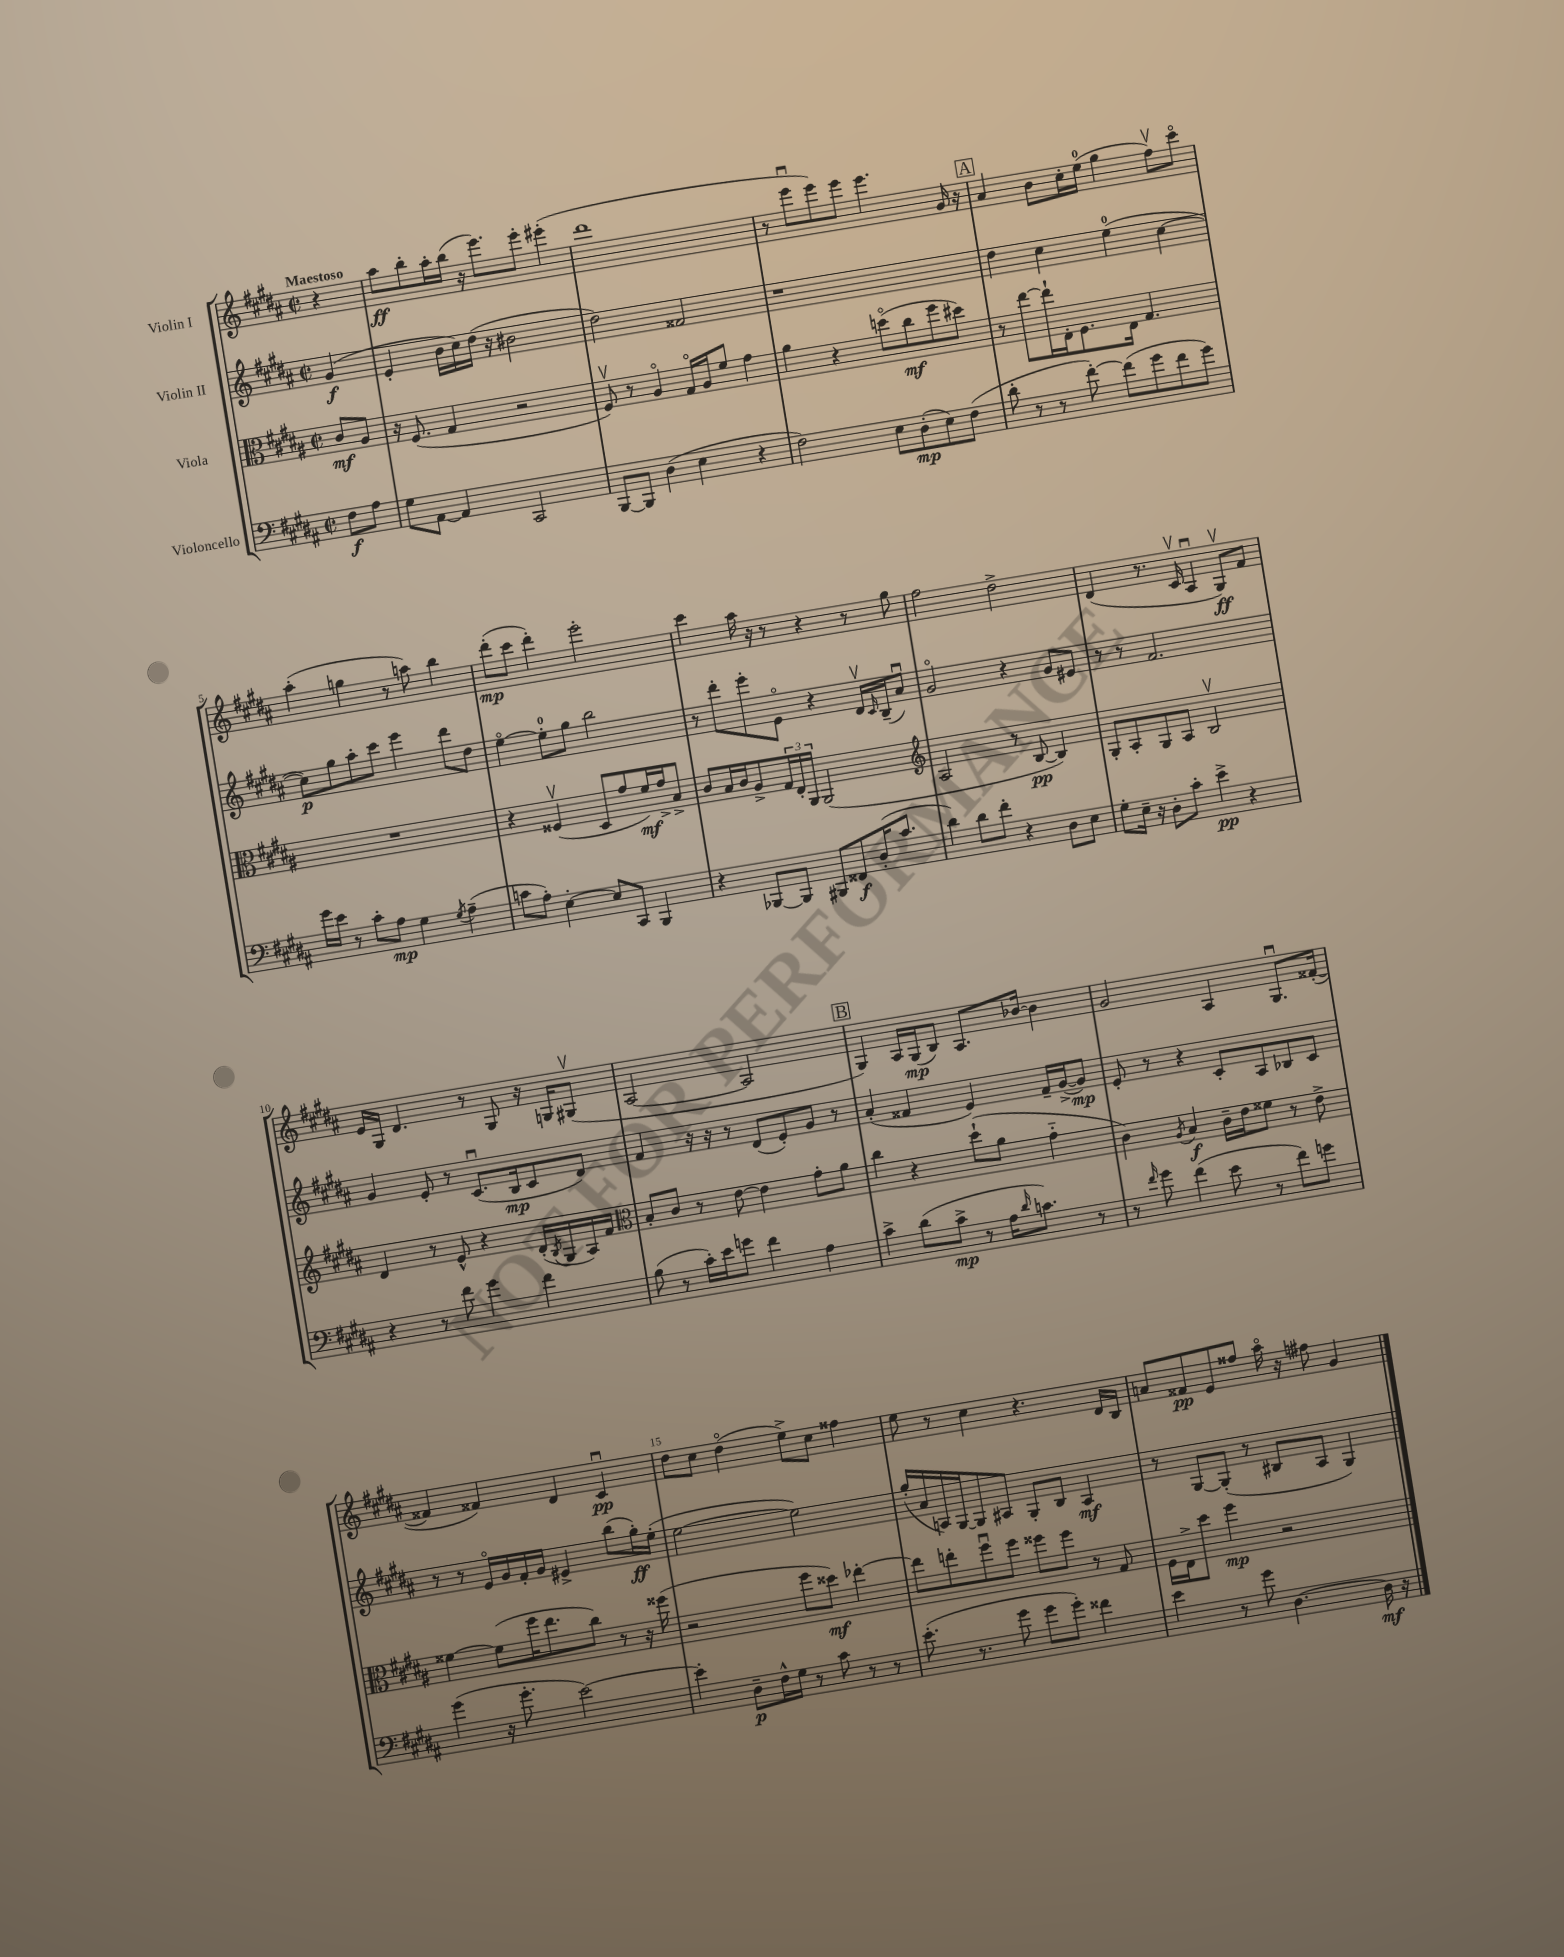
<<
\new StaffGroup <<
\new Staff = "s0" \with { instrumentName = "Violin I" } {
    \clef treble \key b \major \defaultTimeSignature \time 2/2 \partial 4 \tempo "Maestoso"
    r4 |
    ais''8\ff b''8-. ais''16-. b''16( r16 e'''8.) e'''8-. eis'''4-.( |
    dis'''1 |
    r8 e'''8\downbow e'''8) e'''8 e'''4. gis'16 r16 |
    \mark \markup { \box "A" } ais'4 b'8 cis''16-. e''16-0( gis''4 fis''8\upbow) cis'''8\flageolet |
    ais''4-.( g''4 r8 a''8) b''4 |
    dis'''8-.\mp( cis'''8 dis'''4-.) e'''2-. |
    cis'''4 ais''16 r16 r8 r4 r8 gis''8 |
    fis''2 dis''2-> |
    dis'4( r8. cis'16\upbow ais4\downbow gis8\upbow\ff) fis'8 |
    e'16 gis16 dis'4. r8 gis8 r16 g16 gis8\upbow( |
    ais2~ ais2 |
    \mark \markup { \box "B" } gis4) ais16 gis16\mp( b8) ais8. bes'16~ bes'4 |
    gis'2 ais4 gis8.\downbow fisis'16~-.( |
    fisis'4 fisis'4) dis'4 cis'4\downbow\pp |
    dis''8 cis''8 dis''4\flageolet( e''8->) cis''8 fisis''4 |
    e''8 r8 cis''4 r4. dis'16 b16 |
    a'8 fisis'8\pp e'8 fisis''8 ais''16\flageolet r16 fis''8 gis'4 \bar "|." |
}
\new Staff = "s1" \with { instrumentName = "Violin II" } {
    \clef treble \key b \major \defaultTimeSignature \time 2/2 \partial 4
    gis'4\f( |
    e'4-. b'16 cis''16) dis''16( r16 bis'2 |
    dis''2) fisis'2 |
    r1 |
    \mark \markup { \box "A" } dis''4 cis''4 e''4-0( cis''4~ |
    cis''8\p) gis''8 ais''8-. cis'''8 e'''4 dis'''8 dis''8 |
    e''4~\flageolet e''8-0-. gis''8 b''2 |
    r8 dis'''8-. e'''8-. e'8\flageolet r4 dis'16\upbow \grace { cis'16 } b16--( ais'8\downbow) |
    gis'2\flageolet r4 gis'8 eis'8 |
    r8 r8 fis'2. |
    gis'4 e'8-. r8 cis'8.\downbow( b16\mp cis'8 dis'8) |
    fis'4 r16 r16 r8 dis'8( e'8-.) gis'8 r8 |
    \mark \markup { \box "B" } ais'4-.( fisis'4 e'4) fisis'16-- gis'16~->( gis'8\mp) |
    e'8-. r8 r4 cis'8-. ais8 bes8 cis'8 |
    r8 r8 e'16\flageolet gis'16 fis'16-. gis'16 eis'4-> b''8( gis''16-.\ff) e''16-.( |
    e''2~ e''2) |
    gis''16-.( ais'16 a16) gis16~ gis8 ais8 gis8-. b8 ais4\mf |
    r8 gis8~ gis8-.( r8 bis8 ais8 gis4) \bar "|." |
}
\new Staff = "s2" \with { instrumentName = "Viola" } {
    \clef alto \key b \major \defaultTimeSignature \time 2/2 \partial 4
    cis'8\mf ais8 |
    r16 fis8.( gis4 r2 |
    fis8\upbow) r8 ais4\flageolet gis16\flageolet ais16 fis'8 gis'4 |
    ais'4 r4 d''8\flageolet( cis''8\mf fis''8 dis''8) |
    \mark \markup { \box "A" } r8 e''8~ e''16-! e16-. fis8. e16 gis4. |
    R1 |
    r4 fisis4\upbow( dis8 gis'8 fis'16\mf) gis'16-> b8-> |
    cis'8 b16 cis'16 ais8-> \tuplet 3/2 { gis16 e16-. ais,16 } ais,2( |
    \clef treble ais2 r8 b8~\pp b4) |
    gis8-. ais8-. gis8 ais8 b2\upbow |
    dis'4 r8 e'8-^ r4 dis'16-.( \acciaccatura { b8 } gis16 ais16) fis'16 |
    \clef alto b8-. cis'8 r8 e'8~ e'4 gis'8-. ais'8 |
    \mark \markup { \box "B" } cis''4 r4 dis''8-!( ais'8 gis'4-_ |
    cis'4) \acciaccatura { ais8 } b4\f cis'16-- e'16 fisis'8 r8 e'8-> |
    fisis'4~ fisis'8( fis''16 e''8. cis''8) r8 r16 fisis''16( |
    r2 fis''8 disis''8\mf) ees''4~-. |
    ees''8 e''8-. fis''8\downbow fis''8 fisis''8 fisis''8 r8 gis8 |
    fis16 e16-> dis''8 fis''4\mp r2 \bar "|." |
}
\new Staff = "s3" \with { instrumentName = "Violoncello" } {
    \clef bass \key b \major \defaultTimeSignature \time 2/2 \partial 4
    fis8\f ais8 |
    gis8 ais,8~ ais,4 cis,2 |
    b,,8~ b,,8 dis4( e4 r4 |
    fis2) e8 dis8-.\mp( e8) fis8( |
    \mark \markup { \box "A" } dis'8-. r8 r8 fis'8~-.) fis'8( gis'8 fis'8 gis'8) |
    gis'16 e'16 r8 cis'8-. ais8\mp gis4 \acciaccatura { gis8 } ais4--( |
    c'8 ais8-.) e4~-. e8 cis,8 b,,4 |
    r4 bes,,8~ bes,,8 bis,,8 fisis,8\f dis16-.( cis'8. |
    dis'4) dis'8 fis'8-. r4 dis8 e8 |
    gis8-. e16-- r16 dis8-. cis'8-. e'4->\pp r4 |
    r4 r8 fis'8 gis'4 fis'4 |
    b8( r8 cis'16-.) e'16 g'8 fis'4 ais4 |
    \mark \markup { \box "B" } cis'4-> dis'8( cis'8->\mp r8 ais16 \grace { dis'16 } c'8.) r8 |
    r8 \grace { fis'16 } gis'8 fis'4( e'8 r8 fis'8) g'8 |
    gis'4( r16 gis'8.-. e'2~) |
    e'4-. dis8--\p fis16-^ gis16 r8 cis'8 r8 r8 |
    e'8.-.( r8. gis'8 gis'8 gis'8-.) fisis'4 |
    e'4 r8 gis'8 dis4.~ dis16\mf r16 \bar "|." |
}
>>
>>
\layout { \context { \Score \override BarNumber.break-visibility = ##(#f #t #t) barNumberVisibility = #(every-nth-bar-number-visible 5) } }
